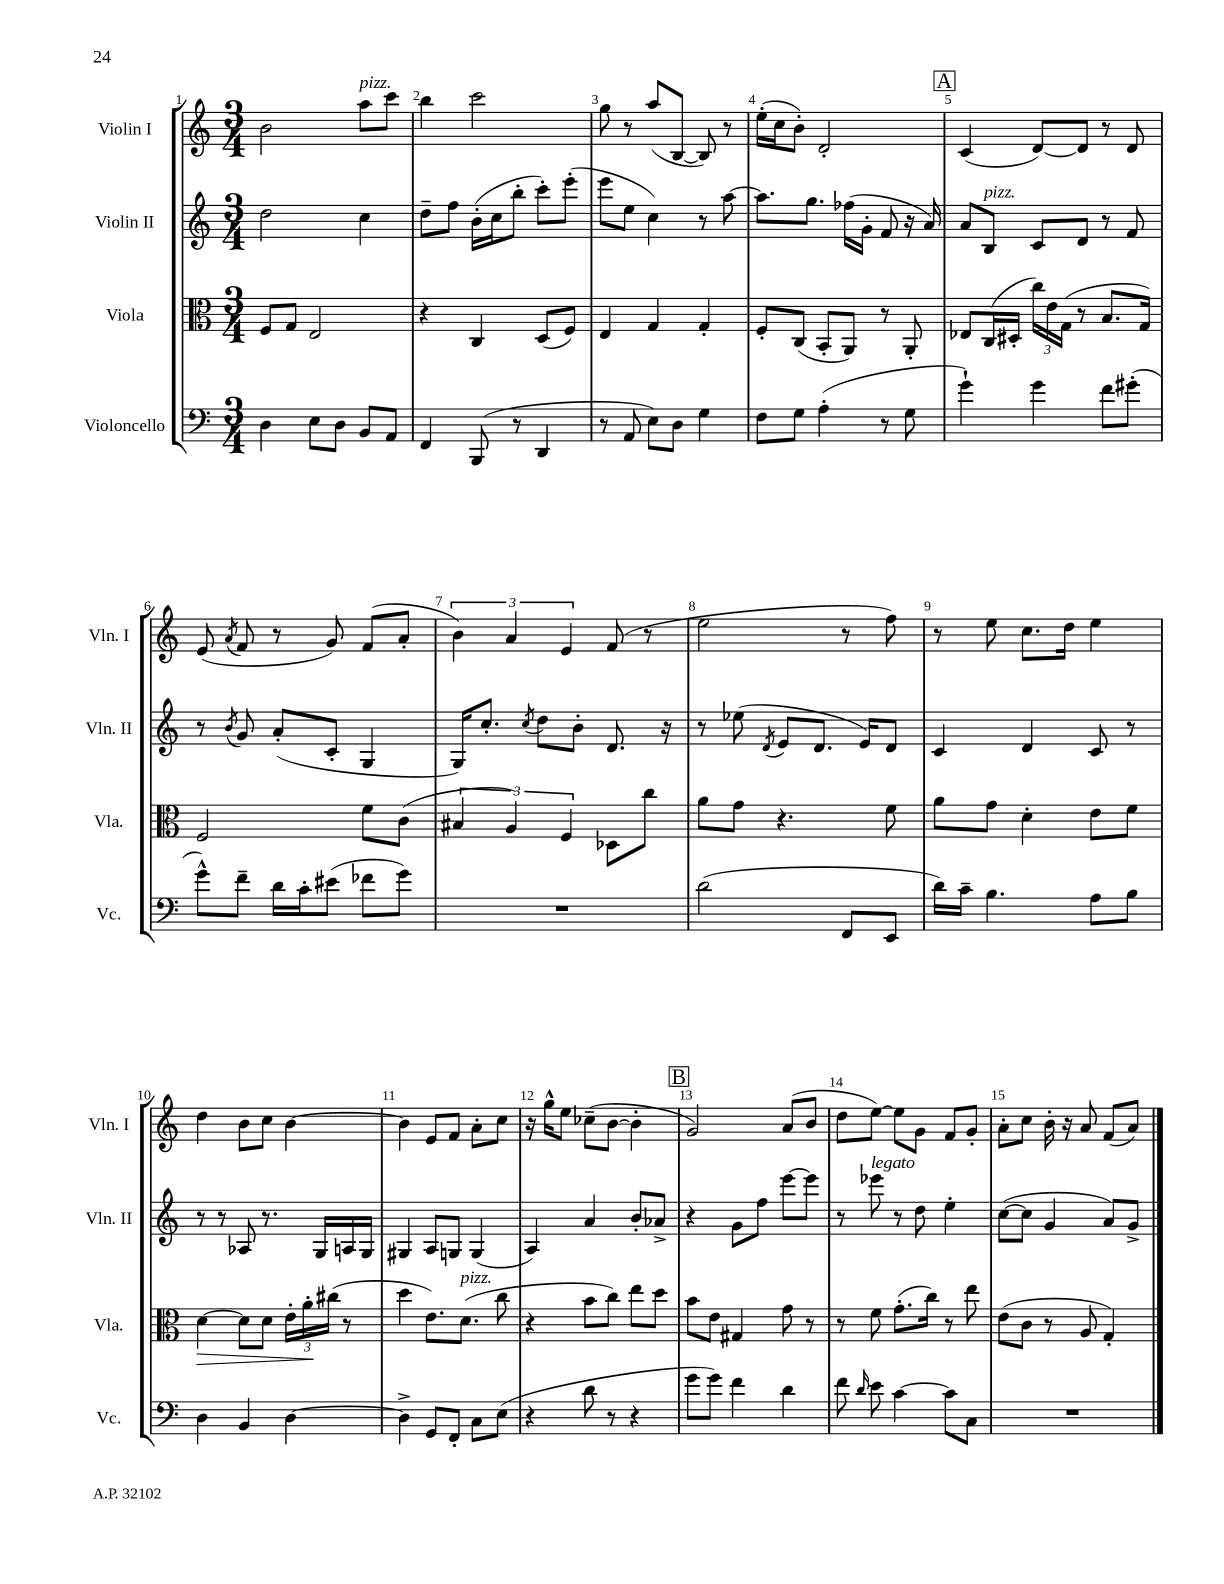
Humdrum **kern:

**kern	**kern	**kern	**kern
*staff4	*staff3	*staff2	*staff1
*clefF4	*clefC3	*clefG2	*clefG2
*k[]	*k[]	*k[]	*k[]
*M3/4	*M3/4	*M3/4	*M3/4
4D	8F	2dd	2b
.	8G	.	.
8E	2E	.	.
8D	.	.	.
8BB	.	4cc	8aa
8AA	.	.	8ccc
=	=	=	=
4FF	4r	8dd~	4bb
.	.	8ff	.
(8BBB	4C	(16b'	2ccc
.	.	16cc	.
8r	.	8bb'	.
4DD	(8D	8ccc')	.
.	8F)	(8eee'	.
=	=	=	=
8r	4E	8eee	8gg
8AA	.	8ee	8r
8E)	4G	4cc)	(8aa
8D	.	.	[8B
4G	4G'	8r	8B])
.	.	[8aa	8r
=	=	=	=
8F	8F'	8.aa]	(16ee'
.	.	.	16cc
8G	(8C	.	8b')
.	.	8.gg	.
(4A'	8BB'	.	2d'
.	8AA)	(16ff-	.
.	.	16g'	.
8r	8r	8f	.
8G	8AA'	16r	.
.	.	16a)	.
=	=	=	=
4g`)	8E-	8a	(4c
.	(16C	8B	.
.	16D#'	.	.
4g	24cc)	8c	[8d)
.	24e	.	.
.	(24G	.	.
.	8r	8d	8d]
8f	8.B	8r	8r
(8g#'	.	8f	8d
.	16G)	.	.
=	=	=	=
8g^^)	2F	8r	(8e
.	.	8qb	8qa
8f~	.	8g	8f
16d	.	(8a'	8r
16c'	.	.	.
(8e#	.	8c'	8g)
8f-	8f	4G	(8f
8g)	(8c	.	8a'
=	=	=	=
2.r	6B#	16G)	6b)
.	.	8.cc'	.
.	6A)	.	6a
.	.	8qcc	.
.	.	8dd	.
.	6F	.	6e
.	.	8b'	.
.	8D-	8.d	(8f
.	8cc	.	8r
.	.	16r	.
=	=	=	=
(2d	8a	8r	2ee
.	8g	(8ee-	.
.	.	8qd	.
.	4.r	8e	.
.	.	8.d	.
8FF	.	.	8r
.	.	16e)	.
8EE	8f	8d	8ff)
=	=	=	=
16d)	8a	4c	8r
16c~	.	.	.
4.B	8g	.	8ee
.	4d'	4d	8.cc
.	.	.	16dd
8A	8e	8c	4ee
8B	8f	8r	.
=	=	=	=
4D	[4d	8r	4dd
.	.	8r	.
4BB	8d]	8A-	8b
.	8d	8.r	8cc
[4D	24e'	.	[4b
.	24a'	.	.
.	.	16G	.
.	(24cc#	.	.
.	8r	16A	.
.	.	16G	.
=	=	=	=
4D^]	4dd	4G#	4b]
8GG	8.e)	8A	8e
8FF'	.	8G	8f
.	(8.d	.	.
8C	.	(4G	8a'
(8E	8cc	.	8cc
=	=	=	=
4r	4r	4A)	16r
.	.	.	16gg^^
.	.	.	8ee
8d	8b	4a	(8cc-~
8r	8cc)	.	[8b
4r	8ee	8b'	4b']
.	8dd	8a-^	.
=	=	=	=
8g	8b	4r	2g)
8g)	8e	.	.
4f	4G#	8g	.
.	.	8ff	.
4d	8g	[8eee	(8a
.	8r	8eee]	8b
=	=	=	=
8f	8r	8r	8dd
16qqd	.	.	.
8e	8f	8eee-	[8ee)
[4c	(8.g'	8r	8ee]
.	.	8dd	8g
.	16cc)	.	.
8c]	8r	4ee'	8f
8C	8ee	.	8g'
=	=	=	=
2.r	(8e	([8cc	8a'
.	8c	8cc]	8cc
.	8r	4g	16b'
.	.	.	16r
.	8A	.	8a
.	4G')	8a)	(8f
.	.	8g^	8a)
==	==	==	==
*-	*-	*-	*-
